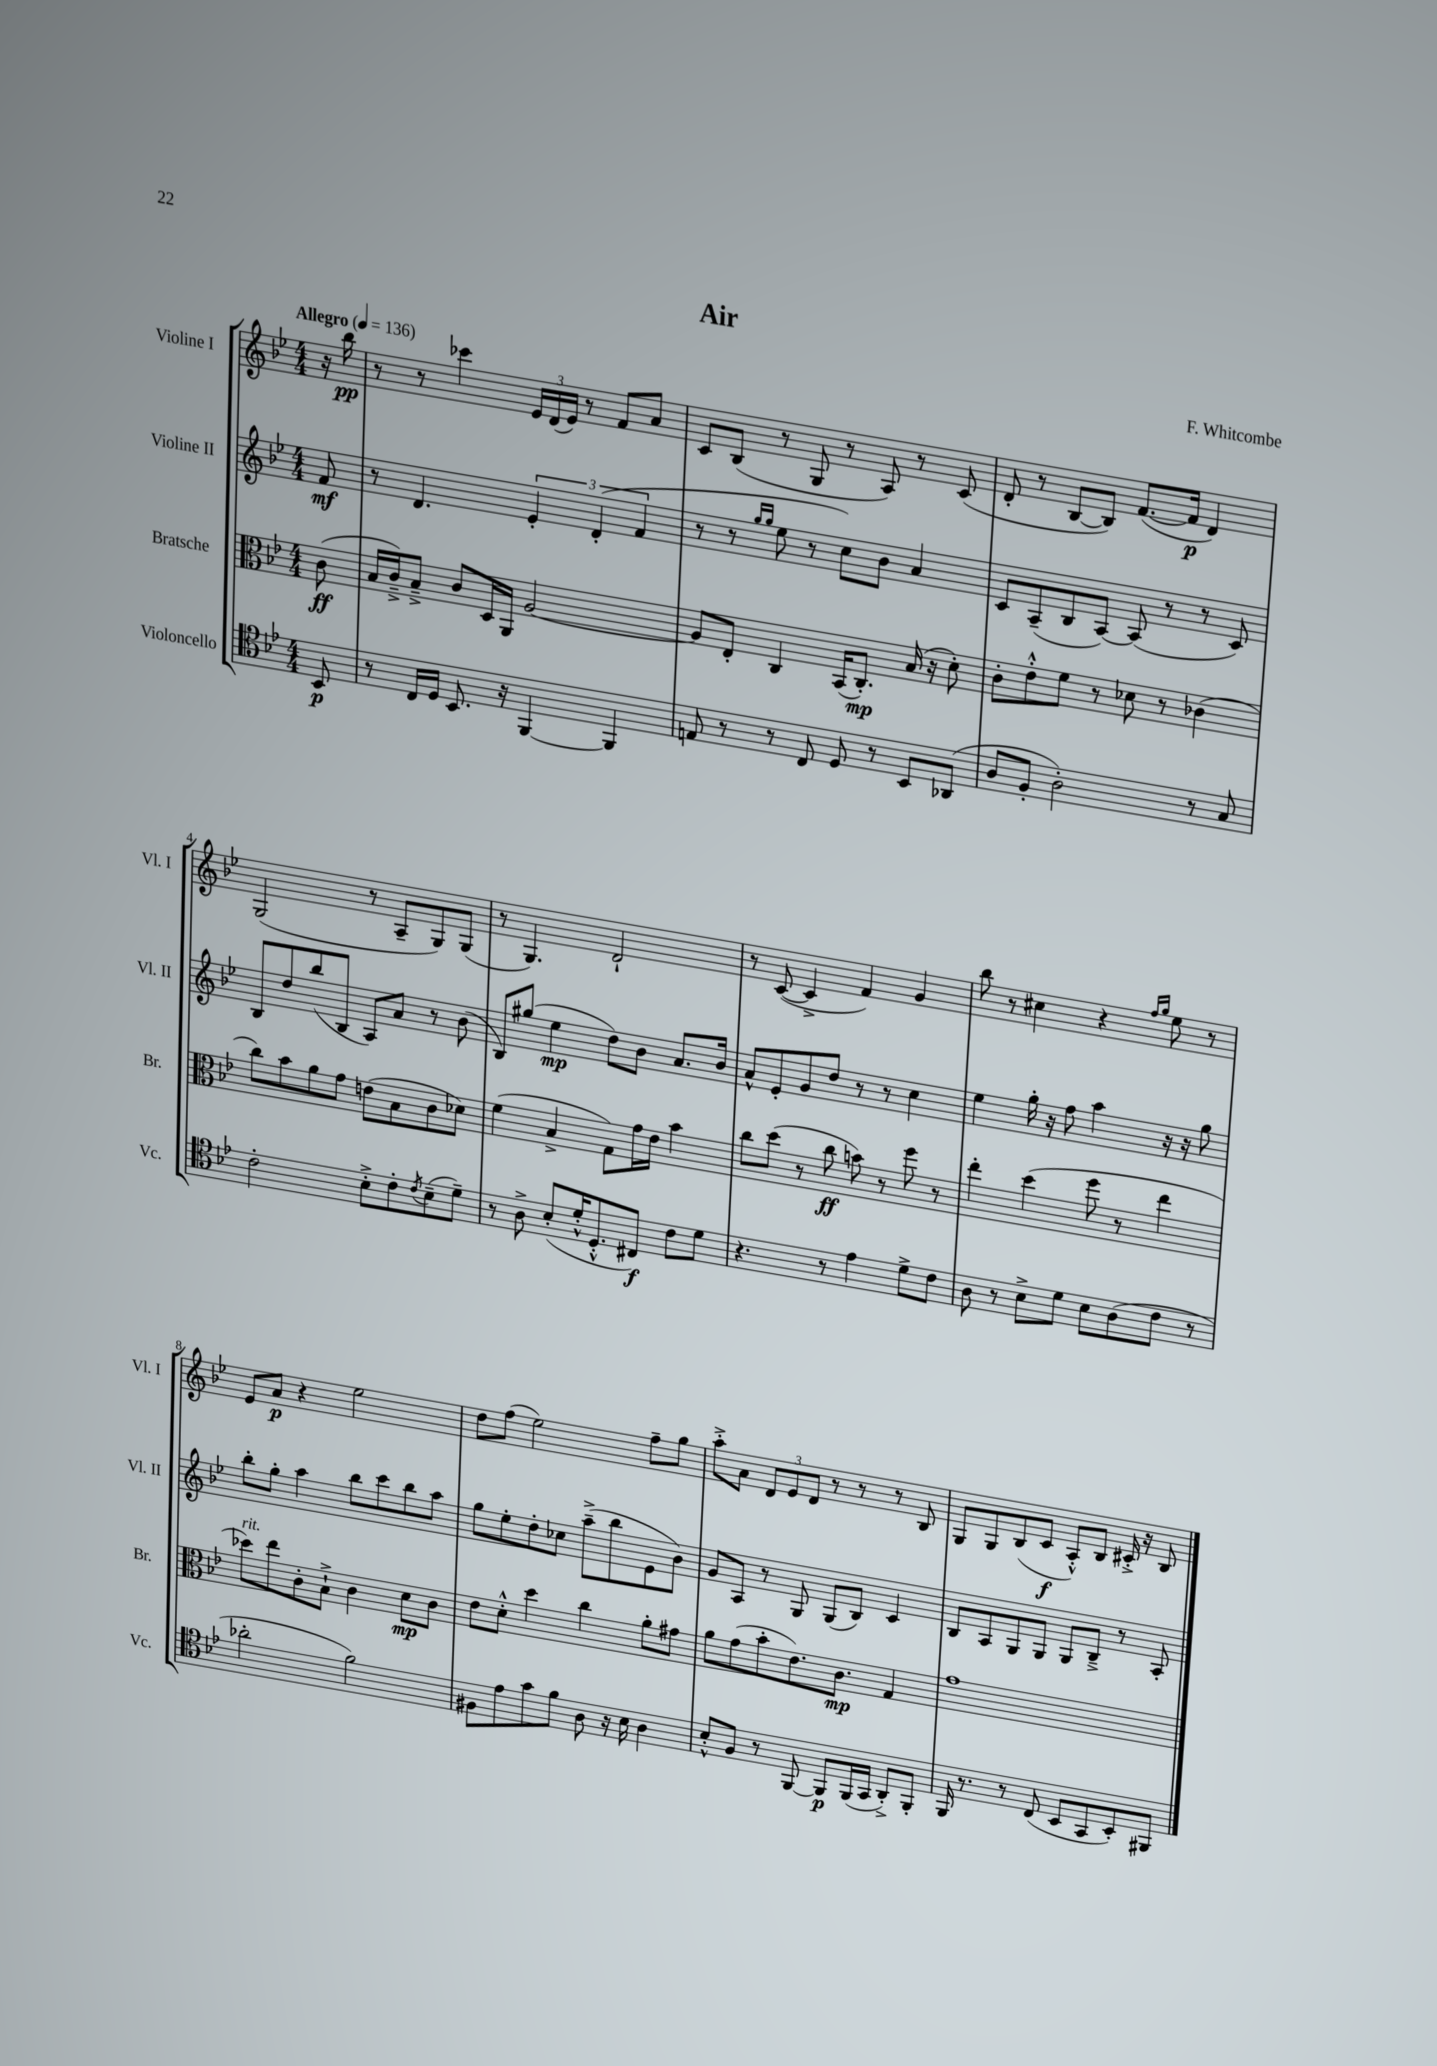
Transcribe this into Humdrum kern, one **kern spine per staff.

**kern	**kern	**kern	**kern
*staff4	*staff3	*staff2	*staff1
*clefC4	*clefC3	*clefG2	*clefG2
*k[b-e-]	*k[b-e-]	*k[b-e-]	*k[b-e-]
*M4/4	*M4/4	*M4/4	*M4/4
*MM136	*MM136	*MM136	*MM136
8BB-	(8c	8f	16r
.	.	.	16bb-
=	=	=	=
8r	16B-	8r	8r
.	16c~^)	.	.
16C	8B-~^	4.d	8r
16D	.	.	.
8.BB-	8c	.	4ccc-
.	16D	.	.
16r	16AA	.	.
[4FF	[2A	6e-'	24e-
.	.	.	(24d
.	.	.	24e-)
.	.	.	8r
.	.	(6d'	.
4FF]	.	.	8f
.	.	6f	.
.	.	.	8a
=	=	=	=
8E	8A]	8r	8c
8r	8E-'	8r	(8B-
.	.	16qqgg	.
.	.	16qqgg	.
8r	4C	8ee-	8r
8C	.	8r	8G
8D	(16BB-	8cc)	8r
.	8.C')	.	.
8r	.	8b-	8A)
8BB-	(16B-	4a	8r
.	16r	.	.
(8AA-	8d')	.	(8c
=	=	=	=
8A	8c'	8c	8d'
8F'	8e-'^^	(8A~	8r
2A')	8f	8B-	[8B-
.	8r	[8A)	8B-])
.	8d-	(8A]	([8.f
.	8r	8r	.
.	.	.	16f]
8r	(4c-	8r	4d)
8G	.	8c)	.
=	=	=	=
2c'	8cc)	8B-	(2G
.	8b-	8dd	.
.	8a	(8bb-	.
.	8g	8B-	.
8B-'^	(8e	8A)	8r
8c'	8B-	8a	8A~
8qc	.	.	.
(8B-~	8c	8r	8G)
8d~)	8d-)	(8b-	(8G
=	=	=	=
8r	(4f	8B-)	8r
8A^	.	(8gg#	4.G)
(8B-'	4B-^	4ee-	.
16d'^^	.	.	.
8.D'^^	.	.	.
.	8G)	8dd)	2d`
8C#)	16g	8b-	.
.	16e-	.	.
8c	4b-	8.a	.
8d	.	.	.
.	.	16b-	.
=	=	=	=
4.r	8cc	8a^^	8r
.	(8dd	8e-'	([8c
.	8r	8g	4c^]
8r	8cc	8dd	.
4e-	8b)	8r	4f)
.	8r	8r	.
8d^	8ff	4cc	4g
8c	8r	.	.
=	=	=	=
8A	4ee-'	4ee-	8bb-
8r	.	.	8r
8B-^	(4dd	16gg'	4cc#
.	.	16r	.
8d	.	8ff	.
8B-	8ff	4aa	4r
(8A	8r	.	.
.	.	.	16qqff
.	.	.	16qqgg
8c	4ee-	16r	8ee-
.	.	16r	.
8r	.	8gg	8r
=	=	=	=
2a-'	8dd-)	8bb-'	8e-
.	8ee-	8gg'	8a
.	8c'	4aa	4r
.	8B-`^	.	.
2f)	4c	8bb-	2ee-
.	.	8ccc	.
.	8d	8bb-	.
.	8c	8aa	.
=	=	=	=
8F#	8e-	8gg	8dd
8e-	8d'^^	8ee-'	(8ff
8g	4dd	8dd'	2ee-)
8f	.	8cc-	.
8A	4cc	(8aa~^	.
16r	.	8bb-	.
16B-	.	.	.
4A	8a'	8e-	8ff~
.	8g#	8b-)	8gg
=	=	=	=
8B-'^^	8a	8g	8aa'^
8F	(8g	8A	8a
8r	8b-'	8r	12d
.	.	.	12e-
[8FF	8.e-)	8G	.
.	.	.	12d
8FF]	.	(8G	8r
.	8.c	.	.
(16FF	.	8B-)	8r
16GG	.	.	.
8AA'^)	4G	4c	8r
8FF'	.	.	8B-
=	=	=	=
16FF	1g	8B-	8G
8.r	.	.	.
.	.	8A	8G
8r	.	8G	(8B-
(8C	.	8G	8c
8BB-	.	8G	8A'^^)
8GG	.	8B-~^	8B-
8BB-')	.	8r	16c#'^
.	.	.	16r
8FF#	.	8A'	8B-
==	==	==	==
*-	*-	*-	*-
